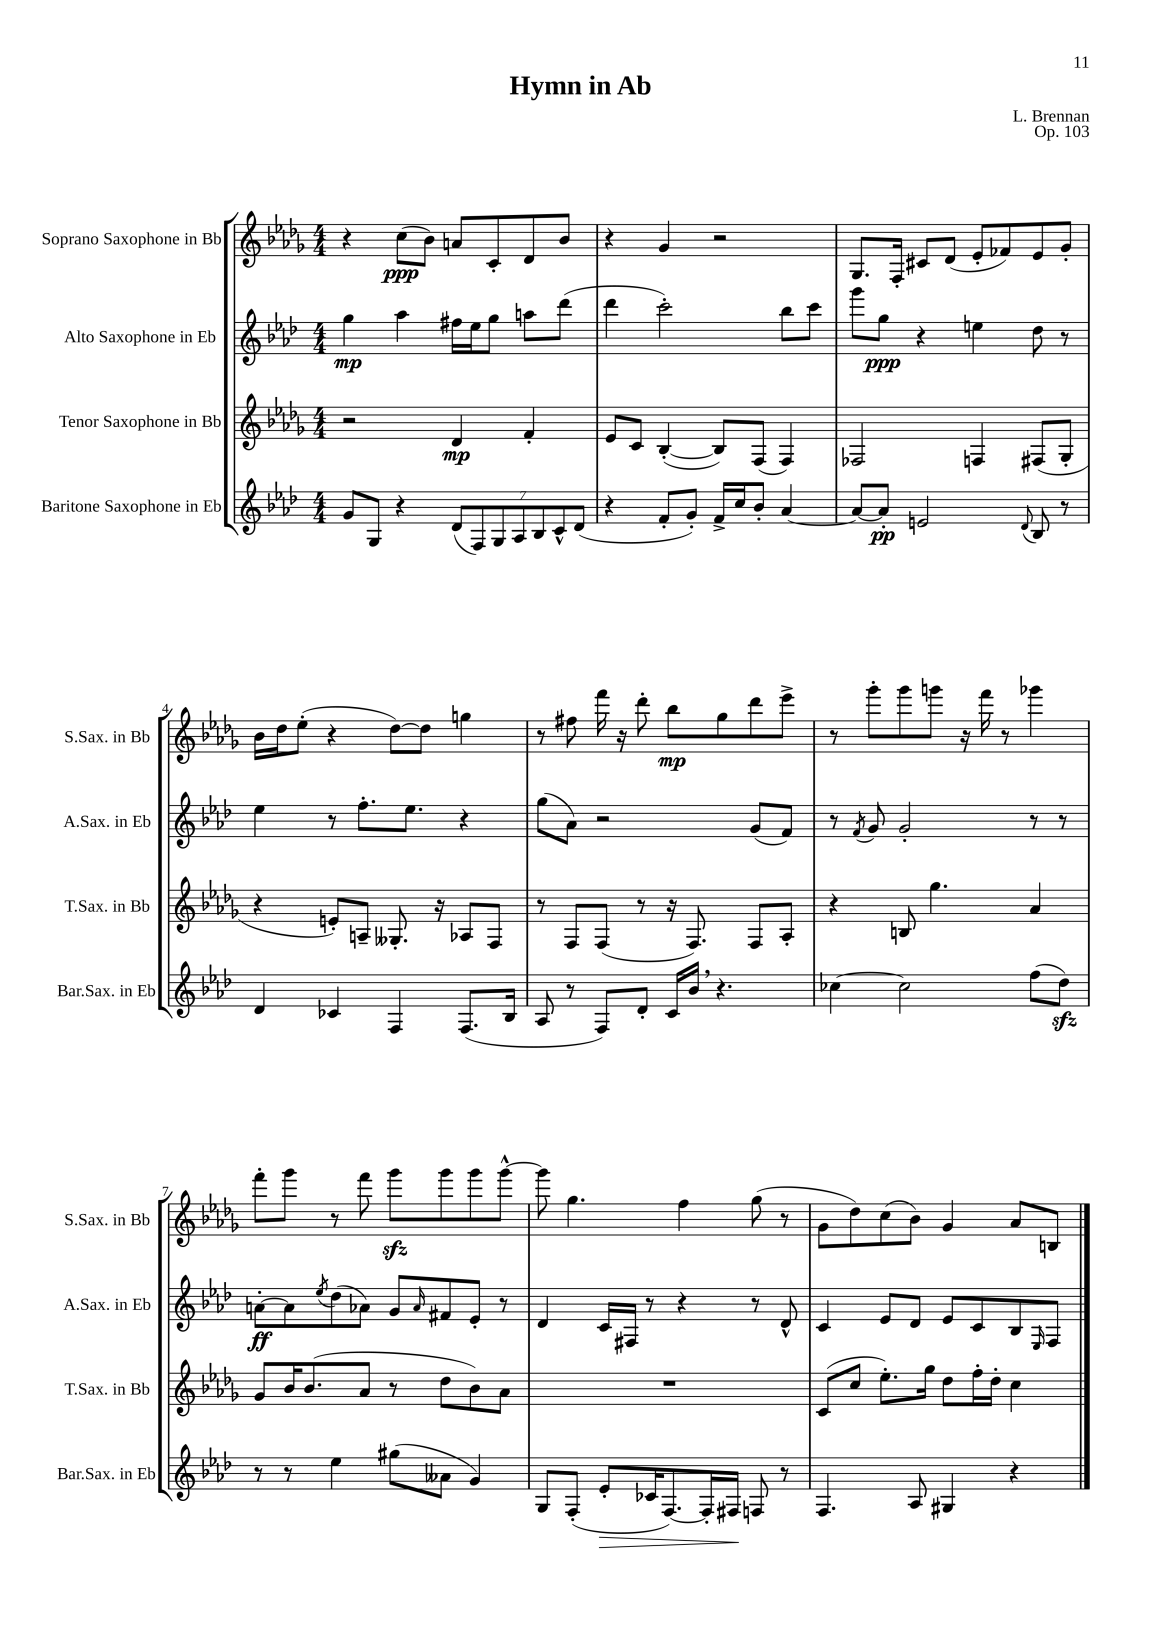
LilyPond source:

\header { title = "Hymn in Ab" composer = "L. Brennan" opus = "Op. 103" }
<<
\new StaffGroup <<
\new Staff = "s0" \with { instrumentName = "Soprano Saxophone in Bb" shortInstrumentName = "S.Sax. in Bb" } {
    \clef treble \key des \major \numericTimeSignature \time 4/4
    r4 c''8\ppp( bes'8) a'8 c'8-. des'8 bes'8 |
    r4 ges'4 r2 |
    ges8. f16-. cis'8 des'8( ees'8-. fes'8) ees'8 ges'8-. |
    bes'16 des''16 ees''8-.( r4 des''8~) des''8 g''4 |
    r8 fis''8 f'''16 r16 des'''8-. bes''8\mp ges''8 des'''8 ees'''8-> |
    r8 ges'''8-. ges'''8 g'''8 r16 f'''16 r8 ges'''4 |
    f'''8-. ges'''8 r8 f'''8 ges'''8\sfz ges'''8 ges'''8 ges'''8~-^ |
    ges'''8 ges''4. f''4 ges''8( r8 |
    ges'8 des''8) c''8( bes'8) ges'4 aes'8 b8 \bar "|." |
}
\new Staff = "s1" \with { instrumentName = "Alto Saxophone in Eb" shortInstrumentName = "A.Sax. in Eb" } {
    \clef treble \key aes \major \numericTimeSignature \time 4/4
    g''4\mp aes''4 fis''16 ees''16 g''8 a''8 des'''8( |
    des'''4 c'''2-.) bes''8 c'''8 |
    g'''8 g''8\ppp r4 e''4 des''8 r8 |
    ees''4 r8 f''8.-. ees''8. r4 |
    g''8( aes'8) r2 g'8( f'8) |
    r8 \acciaccatura { f'8 } g'8 g'2-. r8 r8 |
    a'8~-.\ff a'8 \acciaccatura { ees''8 } des''8( aes'8) g'8 \grace { aes'16 } fis'8 ees'8-. r8 |
    des'4 c'16 fis16 r8 r4 r8 des'8-^ |
    c'4 ees'8 des'8 ees'8 c'8 bes8 \grace { ees16 } f8 \bar "|." |
}
\new Staff = "s2" \with { instrumentName = "Tenor Saxophone in Bb" shortInstrumentName = "T.Sax. in Bb" } {
    \clef treble \key des \major \numericTimeSignature \time 4/4
    r2 des'4\mp f'4-. |
    ees'8 c'8 bes4~-.( bes8) f8( f4) |
    fes2 f4 fis8( ges8-. |
    r4 e'8-.) a8-- geses8.-. r16 aes8 f8 |
    r8 f8 f8( r8 r16 f8.) f8 aes8-. |
    r4 b8 ges''4. aes'4 |
    ges'8 bes'16 bes'8.( aes'8 r8 des''8 bes'8) aes'8 |
    R1 |
    c'8( c''8 ees''8.-.) ges''16 des''8 f''16-. des''16-. c''4 \bar "|." |
}
\new Staff = "s3" \with { instrumentName = "Baritone Saxophone in Eb" shortInstrumentName = "Bar.Sax. in Eb" } {
    \clef treble \key aes \major \numericTimeSignature \time 4/4
    g'8 g8 r4 \tuplet 7/4 { des'8( f8) g8 aes8 bes8 c'8-^ des'8( } |
    r4 f'8-. g'8-.) f'16-> c''16 bes'8-. aes'4~ |
    aes'8~ aes'8-.\pp e'2 \appoggiatura { des'8 } bes8 r8 |
    des'4 ces'4 f4 f8.( bes16 |
    aes8 r8 f8) des'8-. c'16 bes'16 \breathe r4. |
    ces''4~ ces''2 f''8( des''8\sfz) |
    r8 r8 ees''4 gis''8( aeses'8 g'4) |
    g8 f8-.( ees'8-.\> ces'16 f8.~) f16-. fis16\! f8 r8 |
    f4. aes8 gis4 r4 \bar "|." |
}
>>
>>
